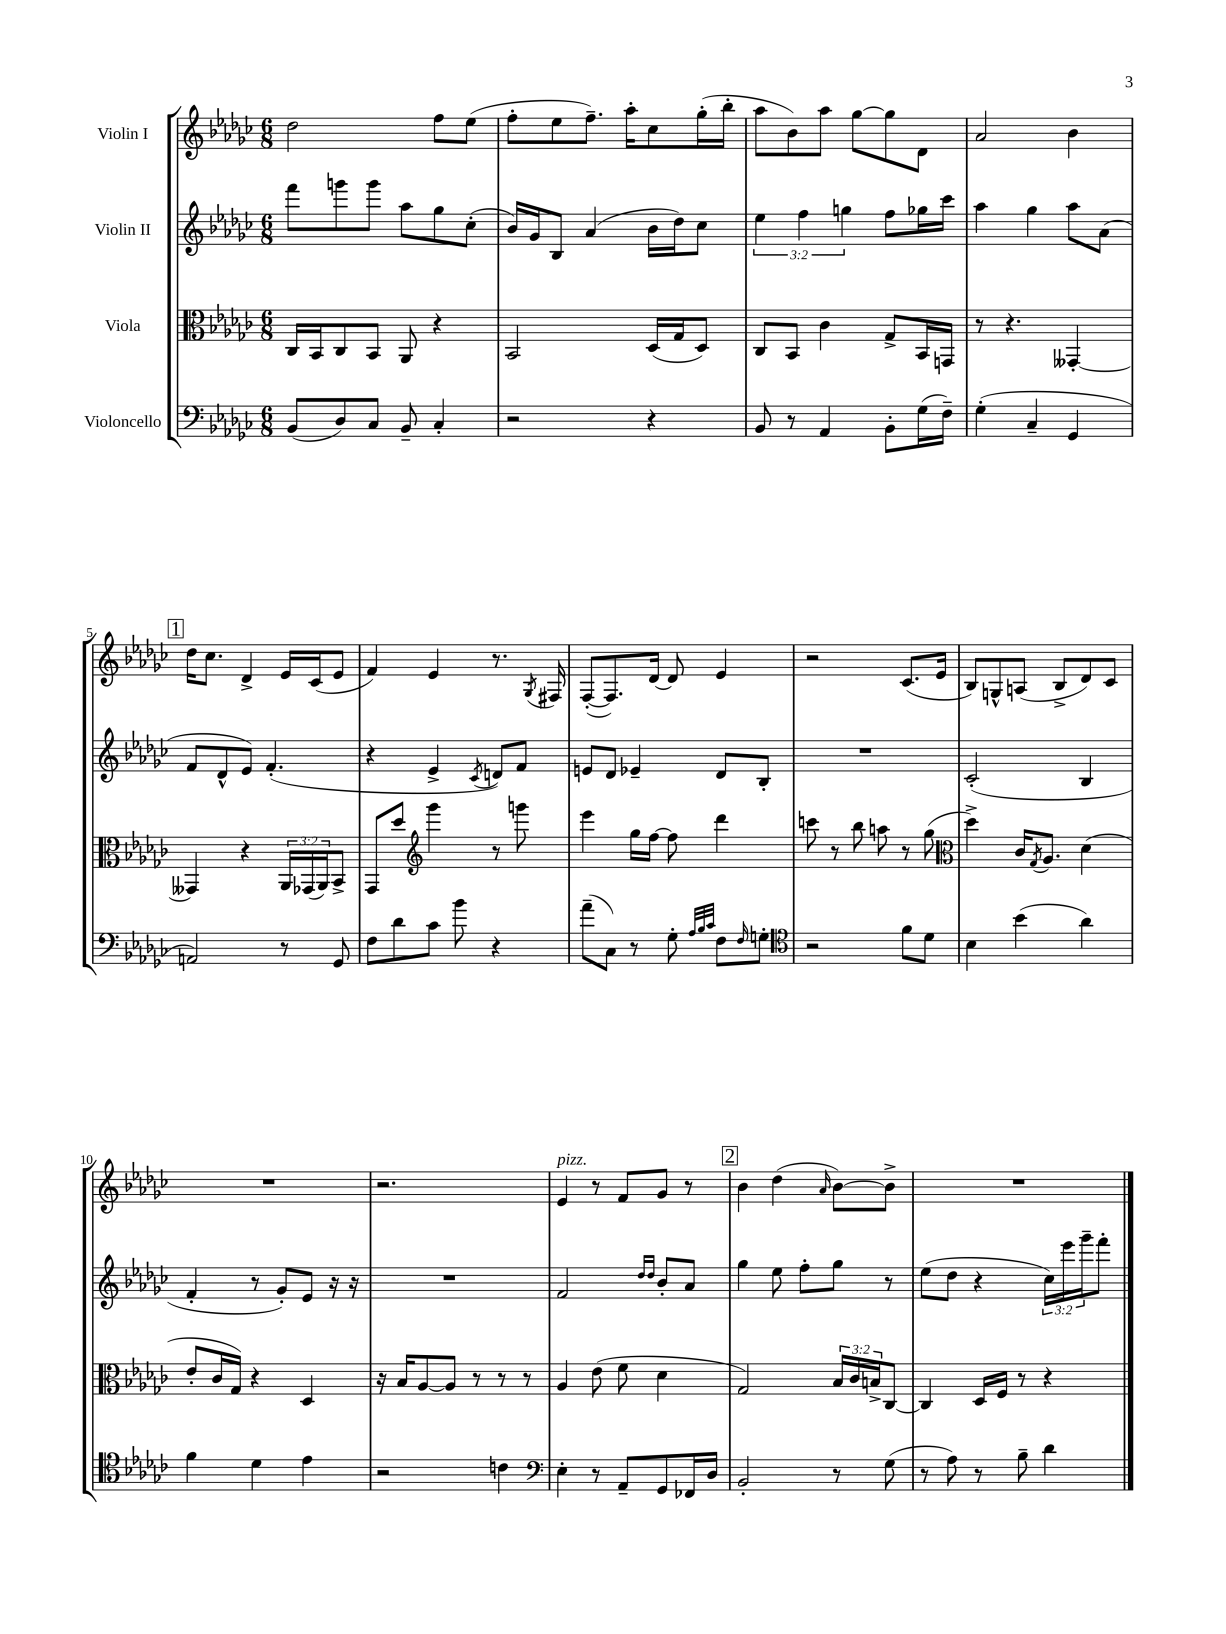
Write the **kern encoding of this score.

**kern	**kern	**kern	**kern
*part4	*part3	*part2	*part1
*staff4	*staff3	*staff2	*staff1
*I"Violoncello	*I"Viola	*I"Violin II	*I"Violin I
*clefF4	*clefC3	*clefG2	*clefG2
*k[b-e-a-d-g-c-]	*k[b-e-a-d-g-c-]	*k[b-e-a-d-g-c-]	*k[b-e-a-d-g-c-]
*M6/8	*M6/8	*M6/8	*M6/8
=1	=1	=1	=1
(8BB-/L	16C-/LL	8fff\L	2dd-\
.	16BB-/J	.	.
8D-/)	8C-/	8gggn\	.
8C-/J	8BB-/J	8ggg\J	.
8BB-~/	8AA-/	8aa-\L	.
4C-'/	4r	8gg-\	8ff\L
.	.	(8cc-'\J	(8ee-\J
=2	=2	=2	=2
2r	2BB-/	16b-/LL)	8ff'\L
.	.	16g-/J	.
.	.	8B-/J	8ee-\
.	.	(4a-/	8.ff~\J)
.	.	.	16aa-'\KL
4r	(16D-/LL	16b-\LL	8cc-\
.	16G-/J	16dd-\J)	.
.	8D-/J)	8cc-\J	(16gg-'\L
.	.	.	16bb-'\JJ
=3	=3	=3	=3
8BB-/	8C-/L	6ee-\	8aa-\L
8r	8BB-/J	.	8b-\)
.	.	6ff\	.
4AA-/	4c-\	.	8aa-\J
.	.	6ggn\	.
.	.	.	[8gg-\L
8BB-'\L	8G-^/L	8ff\L	8gg-\]
(16G-\L	16BB-/L	16gg-X\L	8d-\J
16F~\JJ)	16GGn/JJ	16ccc-\JJ	.
=4	=4	=4	=4
(4G-'\	8r	4aa-\	2a-/
.	4.r	.	.
4C-~/	.	4gg-\	.
4GG-/	[4GG--X'/	8aa-\L	4b-\
.	.	(8a-\J	.
!!LO:LB:g=z
!!LO:REH:place=s1:t=1
=5	=5	=5	=5
2AAn/)	4GG--X/]	8f/L	16dd-\KL
.	.	.	8.cc-\J
.	.	8d-^^/	.
.	4r	8e-/J)	4d-^/
.	.	(4.f'/	.
8r	24AA-/LL	.	16e-/LL
.	(24GG-X/	.	.
.	.	.	(16c-/J
.	24AA-/J)	.	.
8GG-/	8BB-^/J	.	8e-/J
=6	=6	=6	=6
8F\L	8GG-/L	4r	4f/)
8d-\	8dd-/J	.	.
*	*clefG2	*	*
8c-\J	4ggg-\	4e-^/	4e-/
8b-\	.	.	.
.	.	8qc-/	.
4r	8r	8dn/L)	8.r
.	8gggn\	8f/J	.
.	.	.	8qG-/
.	.	.	16F#X/
=7	=7	=7	=7
(8a-~\L	4eee-\	8en/L	([8F'/L
8C-\J)	.	8d-/J	8.F/])
8r	16gg-\LL	4e-X~/	.
.	[16ff\JJ	.	[16d-/Jk
8G-'\	8ff\]	.	8d-/]
32qqA-/LLL	.	.	.
32qqB-/	.	.	.
32qqc-/JJJ	.	.	.
8F\L	4ddd-\	8d-/L	4e-/
16qqF/	.	.	.
8Gn'\J	.	8B-'/J	.
=8	=8	=8	=8
*clefC4	*	*	*
2r	8cccn\	2.r	2r
.	8r	.	.
.	8bb-\	.	.
.	8aan\	.	.
8f\L	8r	.	(8.c-/L
8d-\J	(8gg-\	.	.
.	.	.	16e-/Jk
=9	=9	=9	=9
*	*clefC3	*	*
4B-\	4dd-^\)	(2c-'/	8B-/L)
.	.	.	8Gn^^/
(4b-\	16c-/KL	.	(8An/J
.	8qG-/	.	.
.	8.A-/J	.	.
.	.	.	8B-^/L
4a-\)	(4d-\	4B-/	8d-/)
.	.	.	8c-/J
!!LO:LB:g=z
=10	=10	=10	=10
4f\	8e-'/L	4f'/	2.r
.	16c-/L	.	.
.	16G-/JJ)	.	.
4d-\	4r	8r	.
.	.	8g-'/L)	.
4e-\	4D-/	8e-/J	.
.	.	16r	.
.	.	16r	.
=11	=11	=11	=11
2r	16r	2.r	2.r
.	16B-/KL	.	.
.	[8A-/	.	.
.	8A-/J]	.	.
.	8r	.	.
4cn\	8r	.	.
.	8r	.	.
=12	=12	=12	=12
*clefF4	*	*	*
!	!	!	!LO:TX:a:i:t=pizz.
4E-'\	4A-/	2f/	4e-/
8r	(8e-\	.	8r
8AA-~/L	8f\	.	8f/L
.	.	16qqdd-/LL	.
.	.	16qqdd-/JJ	.
8GG-/	4d-\	8b-'/L	8g-/J
16FF-X/L	.	8a-/J	8r
16D-/JJ	.	.	.
!!LO:REH:place=s1:t=2
=13	=13	=13	=13
2BB-'/	2G-/)	4gg-\	4b-\
.	.	8ee-\	(4dd-\
.	.	8ff'\L	.
.	.	.	16qqa-/
8r	24B-/LL	8gg-\J	[8b-\L)
.	24c-/	.	.
.	24Bn^/J	.	.
(8G-\	[8C-/J	8r	8b-^\J]
=14	=14	=14	=14
8r	4C-/]	(8ee-\L	2.r
8A-\)	.	8dd-\J	.
8r	16D-/LL	4r	.
.	16F/JJ	.	.
8B-~\	8r	.	.
4d-\	4r	24cc-\LL)	.
.	.	24eee-\	.
.	.	24ggg-~\J	.
.	.	8fff'\J	.
==	==	==	==
*-	*-	*-	*-
